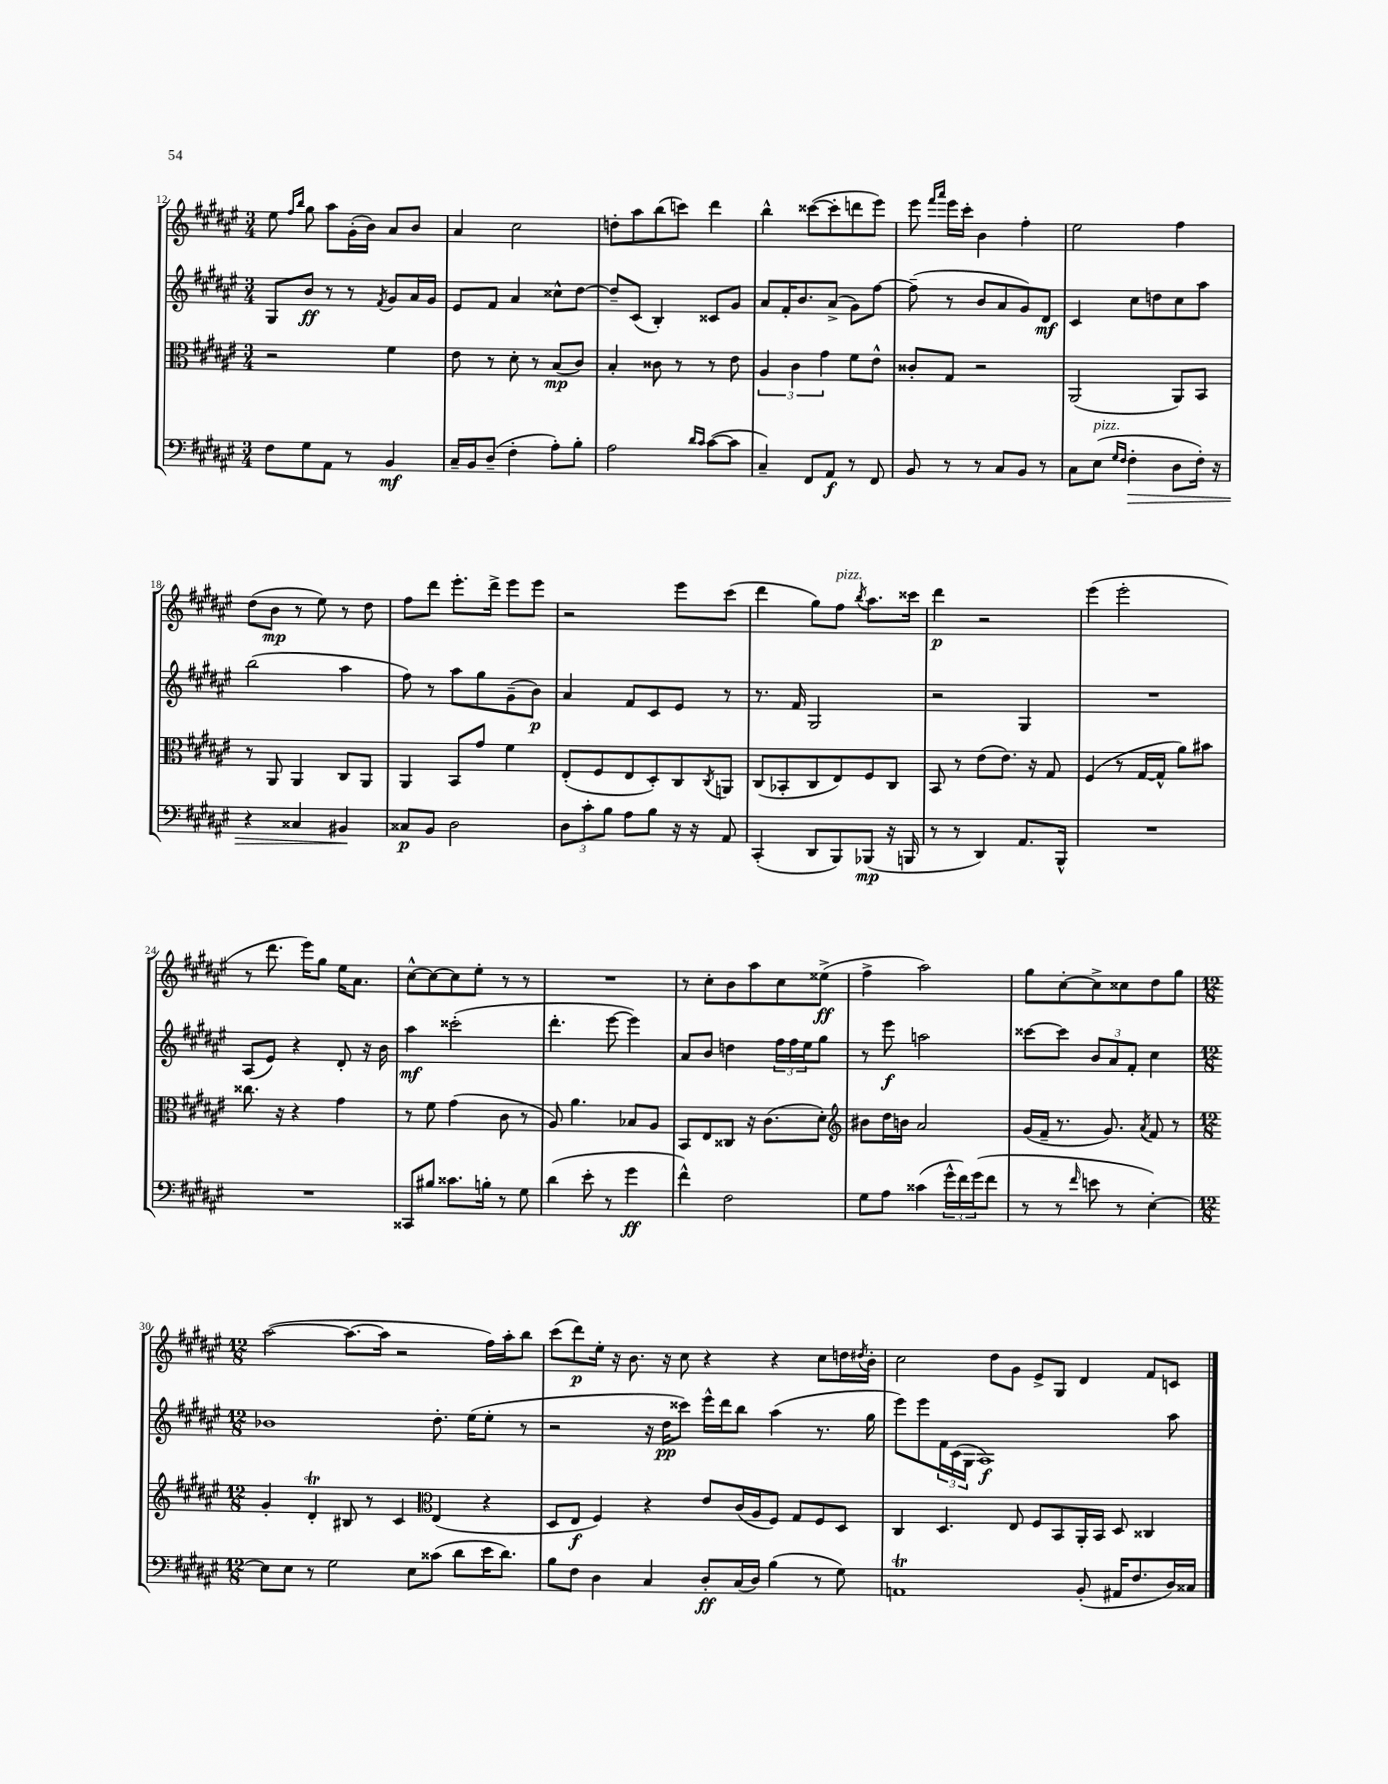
<<
\new StaffGroup <<
\new Staff = "s0" {
    \clef treble \key fis \major \numericTimeSignature \time 3/4
    eis''8 \grace { fis''16 b''16 } gis''8 ais''8 gis'16-.( b'16) ais'8 b'8 |
    ais'4 cis''2 |
    d''8-. ais''8 b''8( c'''8) dis'''4 |
    b''4-^ cisis'''8~( cisis'''8-. d'''8 eis'''8) |
    eis'''8 \grace { fis'''16 ais'''16 } eis'''16 cis'''16-. b'4 fis''4-. |
    eis''2 fis''4 |
    dis''8( b'8\mp r8 eis''8) r8 dis''8 |
    fis''8 dis'''8 eis'''8.-. dis'''16-> eis'''8 eis'''8 |
    r2 eis'''8 cis'''8( |
    dis'''4 gis''8) fis''8^\markup { \italic "pizz." } \acciaccatura { b''8 } ais''8. cisis'''16 |
    dis'''4\p r2 |
    eis'''4( eis'''2-. |
    r8 dis'''8. eis'''16) gis''8 eis''16 ais'8. |
    cis''8~-^ cis''8~ cis''8 eis''8-. r8 r8 |
    R2. |
    r8 cis''8-. b'8 ais''8 cis''8 eisis''8->\ff( |
    fis''4-> ais''2) |
    gis''8 cis''8~-. cis''8-> cisis''8 dis''8 gis''8 |
    \numericTimeSignature \time 12/8 ais''2~( ais''8.~ ais''16 r2 fis''16) ais''16-. b''8 |
    cis'''8( dis'''8\p) eis''16-. r16 b'8. r16 cis''8 r4 r4 cis''8 d''16 \acciaccatura { dis''8 } b'16-. |
    cis''2 dis''8 gis'8 eis'8-> gis8 dis'4 fis'8 c'8 \bar "|." |
}
\new Staff = "s1" {
    \clef treble \key fis \major \numericTimeSignature \time 3/4
    gis8 b'8\ff r8 r8 \acciaccatura { fis'8 } gis'8 ais'16 gis'16 |
    eis'8 fis'8 ais'4 cisis''8-^ dis''8~ |
    dis''8-- cis'8( b4-.) cisis'8 gis'8 |
    ais'8 fis'16-. b'8. ais'8->( gis'8) fis''8~ |
    fis''8--( r8 b'8 ais'8 gis'8) dis'8\mf |
    cis'4 cis''8 d''8 cis''8 ais''8 |
    b''2( ais''4 |
    fis''8) r8 ais''8 gis''8 gis'8--( b'8\p) |
    ais'4 fis'8 cis'8 eis'8 r8 |
    r8. fis'16 gis2 |
    r2 gis4 |
    R2. |
    ais8( eis'8) r4 dis'8-. r16 b'16 |
    ais''4\mf cisis'''2-.( |
    dis'''4.-. eis'''8~ eis'''4) |
    ais'8 b'8 d''4 \tuplet 3/2 { fis''16 fis''16 eis''16 } gis''8 |
    r8 eis'''8\f a''2 |
    cisis'''8~ cisis'''8 \tuplet 3/2 { b'8 ais'8 fis'8-. } cis''4 |
    \numericTimeSignature \time 12/8 bes'1 dis''8.-. eis''16( eis''8-. r8 |
    r2 r16 dis''16\pp cisis'''8) eis'''16-^ dis'''16 b''8 ais''4( r8. gis''16 |
    eis'''8) eis'''8 \tuplet 3/2 { fis'16 cis'16( gis16 } ais1\f) ais''8 \bar "|." |
}
\new Staff = "s2" {
    \clef alto \key fis \major \numericTimeSignature \time 3/4
    r2 fis'4 |
    eis'8 r8 dis'8-. r8 b8\mp( cis'8) |
    b4-. cisis'8 r8 r8 eis'8 |
    \tuplet 3/2 { ais4 cis'4 gis'4 } fis'8 eis'8-^ |
    cisis'8-. gis8 r2 |
    ais,2( ais,8) b,8 |
    r8 ais,8 ais,4 cis8 ais,8 |
    ais,4 b,8 gis'8 fis'4 |
    eis8-.( fis8 eis8 dis8-.) cis8 \acciaccatura { cis8 } a,8 |
    cis8( bes,8-. cis8 eis8) fis8 cis8 |
    b,8 r8 eis'8( eis'8.) r16 gis8 |
    fis4( r8 gis16~ gis16-^ ais'8) bis'8 |
    cisis''8. r16 r4 gis'4 |
    r8 fis'8 gis'4( cis'8 r8 |
    ais8) ais'4. bes8 ais8 |
    b,8 eis8 cisis8 r16 cis'8.( dis'8-.) |
    \clef treble bis'8 dis''16 b'16 ais'2 |
    gis'16( fis'16-- r8. gis'8.) \acciaccatura { ais'8 } fis'8 r8 |
    \numericTimeSignature \time 12/8 gis'4-. dis'4-.\trill bis8 r8 cis'4 \clef alto eis4( r4 |
    dis8 eis8\f fis4) r4 eis'8 cis'16( ais16 fis8) gis8 fis8 dis8 |
    cis4 dis4. eis8 fis8 b,8 ais,16-. b,16 dis8 cisis4 \bar "|." |
}
\new Staff = "s3" {
    \clef bass \key fis \major \numericTimeSignature \time 3/4
    fis8 gis8 ais,8 r8 b,4\mf |
    cis16-- b,16 dis8--( fis4-. ais8-.) b8-. |
    ais2 \grace { dis'16 cis'16 } cis'8~( cis'8 |
    cis4--) fis,8 ais,8\f r8 fis,8 |
    b,8 r8 r8 cis8 b,8 r8 |
    cis8 eis8^\markup { \italic "pizz." }( \grace { gis16 fis16 } fis4-.\> dis8 fis16-.) r16 |
    r4 cisis4 bis,4\! |
    cisis8\p b,8 dis2 |
    \tuplet 3/2 { dis8 cis'8-. b8 } ais8 b8 r16 r16 ais,8 |
    cis,4-.( dis,8 b,,8) bes,,8\mp( r16 b,,16 |
    r8 r8 dis,4) ais,8. b,,16-^ |
    R2. |
    R2. |
    cisis,8 bis8 cisis'8. b16-. r8 gis8 |
    dis'4( eis'8-. r8 gis'4\ff |
    fis'4-^) fis2 |
    gis8 ais8 cisis'4( \tuplet 3/2 { gis'16-^ fis'16) gis'16( } fis'8 |
    r8 r8 \grace { fis'16 } e'8 r8 eis4~-.) |
    \numericTimeSignature \time 12/8 eis8 eis8 r8 gis2 eis8 cisis'8( dis'8 eis'16 dis'8.) |
    b8 fis8 dis4 cis4 dis8-.\ff cis16( dis16) b4( r8 gis8) |
    a,1\trill b,8-.( ais,16 fis8. dis16) cisis16 \bar "|." |
}
>>
>>
\layout { \context { \Score currentBarNumber = #12 } }
